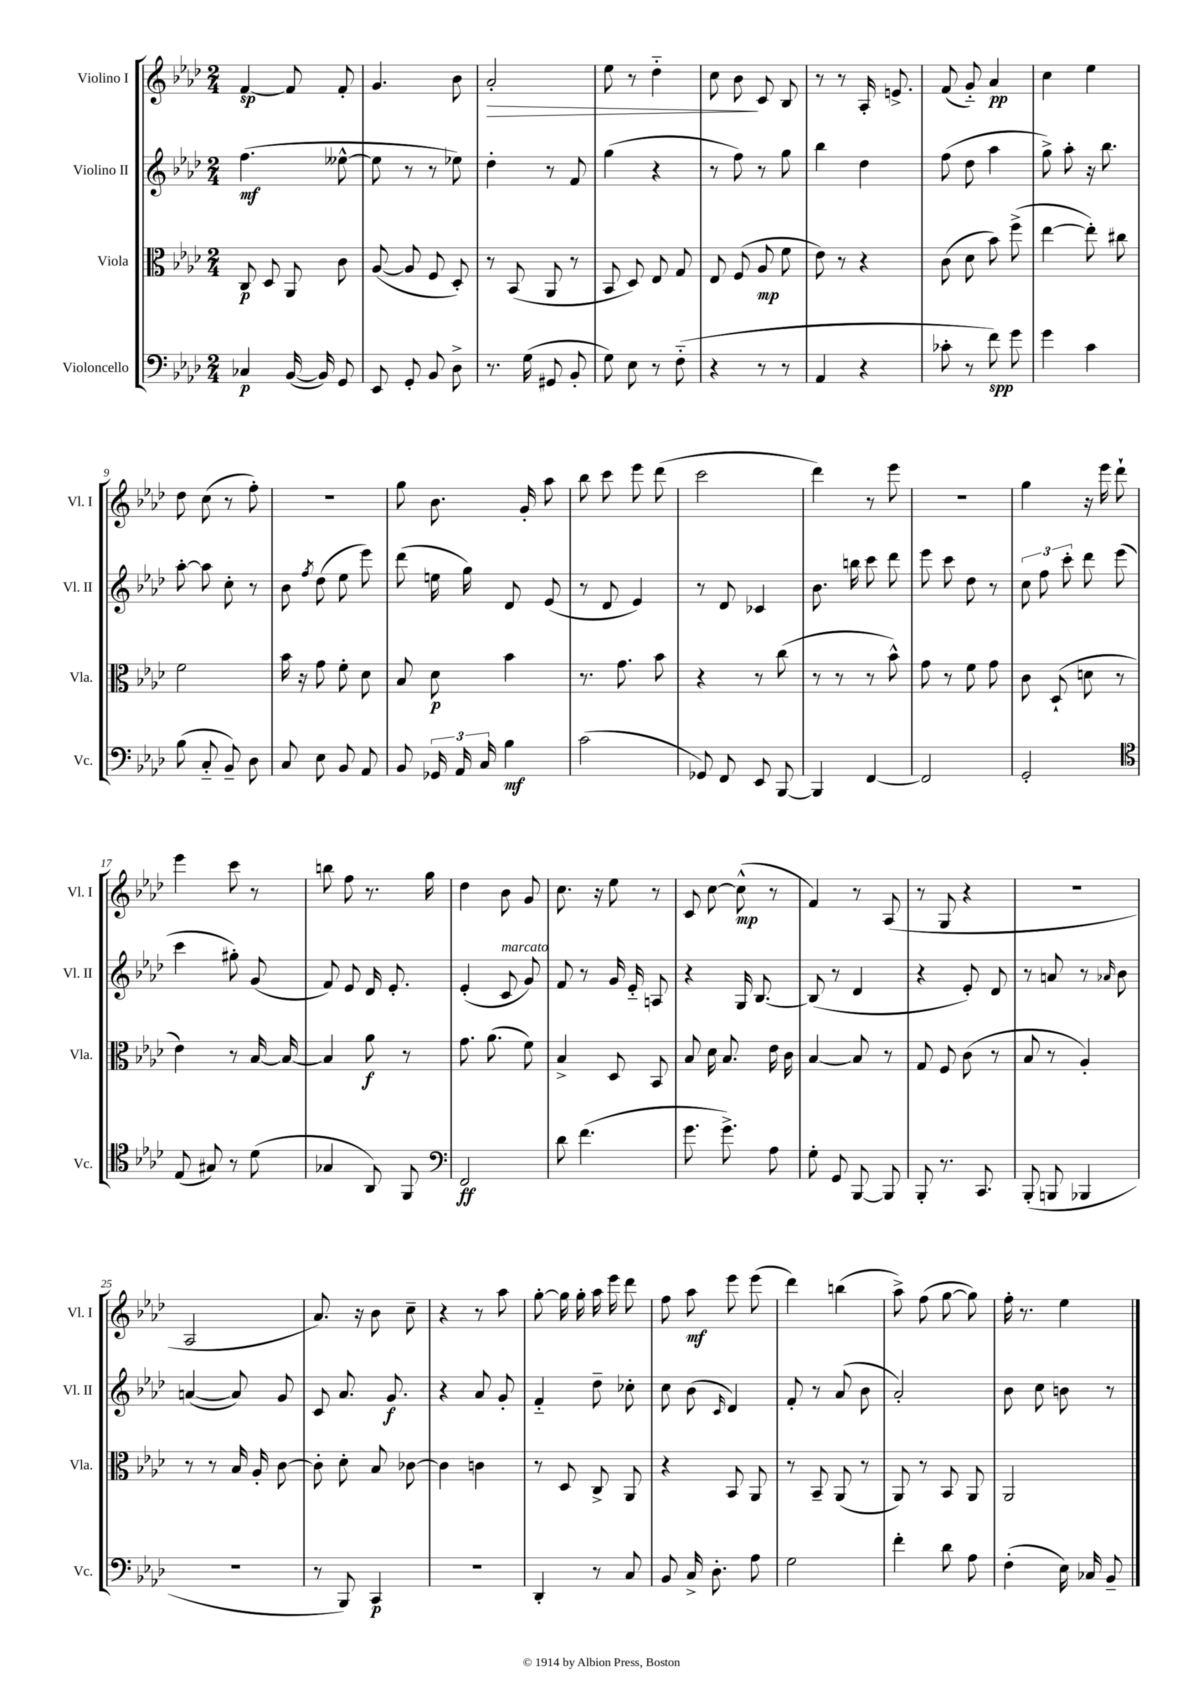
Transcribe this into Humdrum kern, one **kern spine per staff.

**kern	**dynam	**kern	**dynam	**kern	**dynam	**kern	**dynam
*part4	*part4	*part3	*part3	*part2	*part2	*part1	*part1
*staff4	*staff4	*staff3	*staff3	*staff2	*staff2	*staff1	*staff1
*I"Violoncello	*	*I"Viola	*	*I"Violino II	*	*I"Violino I	*
*I'Vc.	*	*I'Vla.	*	*I'Vl. II	*	*I'Vl. I	*
*clefF4	*	*clefC3	*	*clefG2	*	*clefG2	*
*k[b-e-a-d-]	*	*k[b-e-a-d-]	*	*k[b-e-a-d-]	*	*k[b-e-a-d-]	*
*M2/4	*	*M2/4	*	*M2/4	*	*M2/4	*
=1	=1	=1	=1	=1	=1	=1	=1
4C-X/	p	8C/	p	(4.ff\	mf	[4f/	sp
.	.	8D-/	.	.	.	.	.
([16BB-/	.	8AA-/	.	.	.	8f/]	.
16BB-/])	.	.	.	.	.	.	.
8GG/	.	8c\	.	[8ee--X^^\	.	8f'/	.
=2	=2	=2	=2	=2	=2	=2	=2
8EE-/	.	([8A-/	.	8ee--\]	.	4.g/	.
8GG'/	.	8A-/]	.	8r	.	.	.
8BB-/	.	8F/	.	8r	.	.	.
8D-^\	.	8D-'/)	.	8ee-X\)	.	8b-\	.
=3	=3	=3	=3	=3	=3	=3	=3
!	!	!	!	!	!	!	!LO:HP:b
8.r	.	8r	.	4dd-'\	.	2a-'/	>
.	.	(8BB-/	.	.	.	.	.
(16G\	.	.	.	.	.	.	.
8GG#X/	.	8AA-/	.	8r	.	.	.
8BB-'/	.	8r	.	8f/	.	.	.
=4	=4	=4	=4	=4	=4	=4	=4
8G\)	.	8BB-/	.	(4gg\	.	8ee-\	.
8E-\	.	8D-/)	.	.	.	8r	.
8r	.	8E-/	.	4r	.	4dd-\	.
(8F\	.	8G/	.	.	.	.	.
=5	=5	=5	=5	=5	=5	=5	=5
4r	.	8E-/	.	8r	.	8cc\	.
.	.	(8F/	.	8ff\)	.	8b-\	.
8r	.	8A-/	mp	8r	.	8c/	]
8r	.	8f\	.	8gg\	.	8B-/	.
=6	=6	=6	=6	=6	=6	=6	=6
4AA-/	.	8e-\)	.	4bb-\	.	8r	.
.	.	8r	.	.	.	8r	.
4r	.	4r	.	4dd-\	.	16A-'/	.
.	.	.	.	.	.	8.en^/	.
=7	=7	=7	=7	=7	=7	=7	=7
8c-X'\	.	(8c\	.	(8ff\	.	(8f/	.
8r	.	8d-\	.	8dd-\	.	8g/)	.
8f\)	spp	8b-\)	.	4aa-\	.	4a-/	pp
8g\	.	(8ff^\	.	.	.	.	.
=8	=8	=8	=8	=8	=8	=8	=8
4g\	.	[4ee-\	.	8gg^\)	.	4cc\	.
.	.	.	.	8aa-'\	.	.	.
4c\	.	8ee-'\])	.	16r	.	4ee-\	.
.	.	.	.	8.bb-\	.	.	.
.	.	8cc#X\	.	.	.	.	.
!!LO:LB:g=z
=9	=9	=9	=9	=9	=9	=9	=9
(8B-\	.	2f\	.	[8aa-'\	.	8dd-\	.
8C/	.	.	.	8aa-\]	.	(8cc\	.
8BB-~/)	.	.	.	8cc'\	.	8r	.
8D-\	.	.	.	8r	.	8ff'\)	.
=10	=10	=10	=10	=10	=10	=10	=10
8C/	.	16b-\	.	8b-\	.	2r	.
.	.	16r	.	.	.	.	.
.	.	.	.	8qff/	.	.	.
8E-\	.	8g\	.	(8dd-\	.	.	.
8BB-/	.	8f'\	.	8ee-\	.	.	.
8AA-/	.	8d-\	.	8eee-\)	.	.	.
=11	=11	=11	=11	=11	=11	=11	=11
8BB-/	.	8B-/	.	(8ddd-\	.	8gg\	.
24GG-X/	.	8d-\	p	16een\	.	8.b-\	.
24AA-/	.	.	.	.	.	.	.
.	.	.	.	16gg\)	.	.	.
24C/	.	.	.	.	.	.	.
4B-\	mf	4b-\	.	8d-/	.	.	.
.	.	.	.	.	.	16g'/	.
.	.	.	.	(8e-/	.	8aa-\	.
=12	=12	=12	=12	=12	=12	=12	=12
(2c\	.	8.r	.	8r	.	8bb-\	.
.	.	.	.	8d-/	.	8ccc\	.
.	.	8.g\	.	.	.	.	.
.	.	.	.	4e-/)	.	8eee-\	.
.	.	8b-\	.	.	.	(8ddd-\	.
=13	=13	=13	=13	=13	=13	=13	=13
8GG-X/)	.	4r	.	8r	.	2ccc\	.
8FF/	.	.	.	8d-/	.	.	.
8EE-/	.	8r	.	4c-X/	.	.	.
[8BBB-/	.	(8cc\	.	.	.	.	.
=14	=14	=14	=14	=14	=14	=14	=14
4BBB-/]	.	8r	.	8.b-\	.	4ddd-\)	.
.	.	8r	.	.	.	.	.
.	.	.	.	16bbn\	.	.	.
[4FF/	.	8r	.	8ccc\	.	8r	.
.	.	8b-^^\)	.	8ddd-\	.	8eee-\	.
=15	=15	=15	=15	=15	=15	=15	=15
2FF/]	.	8g\	.	8eee-\	.	2r	.
.	.	8r	.	8ccc\	.	.	.
.	.	8f\	.	8dd-\	.	.	.
.	.	8g\	.	8r	.	.	.
=16	=16	=16	=16	=16	=16	=16	=16
2GG'/	.	8c\	.	12cc\	.	4gg\	.
.	.	.	.	12ff\	.	.	.
.	.	(8D-`/	.	.	.	.	.
.	.	.	.	12ccc'\	.	.	.
.	.	8dn\	.	8ddd-\	.	16r	.
.	.	.	.	.	.	16eee-\	.
.	.	8r	.	(8eee-\	.	8ddd-`\	.
!!LO:LB:g=z
=17	=17	=17	=17	=17	=17	=17	=17
*clefC4	*	*	*	*	*	*	*
(8E-/	.	4e-\)	.	4ccc\	.	4eee-\	.
8G#X/)	.	.	.	.	.	.	.
8r	.	8r	.	8gg#X'\)	.	8ccc\	.
(8d-\	.	[16B-/	.	(8g/	.	8r	.
.	.	16B-/_	.	.	.	.	.
=18	=18	=18	=18	=18	=18	=18	=18
4G-X/	.	4B-/]	.	8f/)	.	8bbn\	.
.	.	.	.	8e-/	.	8ff\	.
8AA-/)	.	8a-\	f	16d-/	.	8.r	.
.	.	.	.	8.e-'/	.	.	.
8FF/	.	8r	.	.	.	.	.
.	.	.	.	.	.	16gg\	.
=19	=19	=19	=19	=19	=19	=19	=19
*clefF4	*	*	*	*	*	*	*
2FF/	ff	8.g\	.	(4e-'/	.	4dd-\	.
.	.	(8.a-\	.	.	.	.	.
!	!	!	!	!LO:TX:a:i:t=marcato	!	!	!
.	.	.	.	8c/	.	8b-\	.
.	.	8f\)	.	8g/)	.	8g/	.
=20	=20	=20	=20	=20	=20	=20	=20
8d-\	.	4B-^/	.	8f/	.	8.cc\	.
(4.f\	.	.	.	8r	.	.	.
.	.	.	.	.	.	16r	.
.	.	8D-/	.	16g/	.	8ee-\	.
.	.	.	.	16e-/	.	.	.
.	.	8BB-/	.	8An/	.	8r	.
=21	=21	=21	=21	=21	=21	=21	=21
8.g\	.	8B-/	.	4r	.	8c/	.
.	.	16d-\	.	.	.	[8cc\	.
8.g^\)	.	8.B-/	.	.	.	.	.
.	.	.	.	16G/	.	(8cc^^\]	mp
.	.	.	.	[8.B-/	.	.	.
8A-\	.	16e-\	.	.	.	8r	.
.	.	16c\	.	.	.	.	.
=22	=22	=22	=22	=22	=22	=22	=22
8G'\	.	[4B-/	.	(8B-/]	.	4f/)	.
8GG/	.	.	.	8r	.	.	.
[8BBB-/	.	8B-/]	.	4d-/	.	8r	.
8BBB-/]	.	8r	.	.	.	(8A-/	.
=23	=23	=23	=23	=23	=23	=23	=23
8BBB-'/	.	8G/	.	4r	.	8r	.
8.r	.	8F/	.	.	.	8G/	.
.	.	(8c\	.	8e-'/)	.	4r	.
8.CC/	.	.	.	.	.	.	.
.	.	8r	.	8d-/	.	.	.
=24	=24	=24	=24	=24	=24	=24	=24
(8BBB-'/	.	8B-/	.	8r	.	2r	.
8BBBn/	.	8r	.	8an/	.	.	.
4BBB-X/	.	4A-'/)	.	8r	.	.	.
.	.	.	.	16qqa-X/	.	.	.
.	.	.	.	8b-\	.	.	.
!!LO:LB:g=z
=25	=25	=25	=25	=25	=25	=25	=25
2r	.	8r	.	([4an/	.	2A-/	.
.	.	8r	.	.	.	.	.
.	.	16B-/	.	8a/])	.	.	.
.	.	16A-'/	.	.	.	.	.
.	.	[8c\	.	8g/	.	.	.
=26	=26	=26	=26	=26	=26	=26	=26
8r	.	8c'\]	.	8c/	.	8.a-/)	.
8BBB-/)	.	8d-'\	.	8.a-/	.	.	.
.	.	.	.	.	.	16r	.
4CC/	p	8B-/	.	.	.	8b-\	.
.	.	.	.	8.g/	f	.	.
.	.	[8c-X\	.	.	.	8cc~\	.
=27	=27	=27	=27	=27	=27	=27	=27
2r	.	4c-\]	.	4r	.	4r	.
.	.	4cn\	.	8a-/	.	8r	.
.	.	.	.	8g'/	.	8aa-\	.
=28	=28	=28	=28	=28	=28	=28	=28
4DD-'/	.	8r	.	4f/	.	[8gg'\	.
.	.	8D-/	.	.	.	16gg\]	.
.	.	.	.	.	.	16gg'\	.
8r	.	8C^/	.	8dd-~\	.	16aa-\	.
.	.	.	.	.	.	16eee-\	.
8C/	.	8AA-/	.	8cc-X'\	.	8ddd-\	.
=29	=29	=29	=29	=29	=29	=29	=29
8BB-/	.	4r	.	8cc\	.	8ff\	.
16C^/	.	.	.	(8b-\	.	8aa-\	mf
8.D-'\	.	.	.	.	.	.	.
.	.	.	.	16qqc/	.	.	.
.	.	8BB-/	.	4d-/)	.	8eee-\	.
8A-\	.	8AA-/	.	.	.	(8eee-\	.
=30	=30	=30	=30	=30	=30	=30	=30
2G\	.	8r	.	8f'/	.	4ddd-\)	.
.	.	8BB-~/	.	8r	.	.	.
.	.	(8AA-/	.	(8a-/	.	(4bbn\	.
.	.	8r	.	8b-\	.	.	.
=31	=31	=31	=31	=31	=31	=31	=31
4f'\	.	8AA-/)	.	2a-'/)	.	8aa-^\)	.
.	.	8r	.	.	.	(8ff\	.
8d-\	.	8BB-/	.	.	.	[8gg\	.
8A-\	.	8AA-/	.	.	.	8gg\])	.
=32	=32	=32	=32	=32	=32	=32	=32
(4F'\	.	2AA-/	.	8b-\	.	16ff'\	.
.	.	.	.	.	.	8.r	.
.	.	.	.	8cc\	.	.	.
16E-\)	.	.	.	8bn\	.	4ee-\	.
16C-X/	.	.	.	.	.	.	.
8BB-~/	.	.	.	8r	.	.	.
==	==	==	==	==	==	==	==
*-	*-	*-	*-	*-	*-	*-	*-
